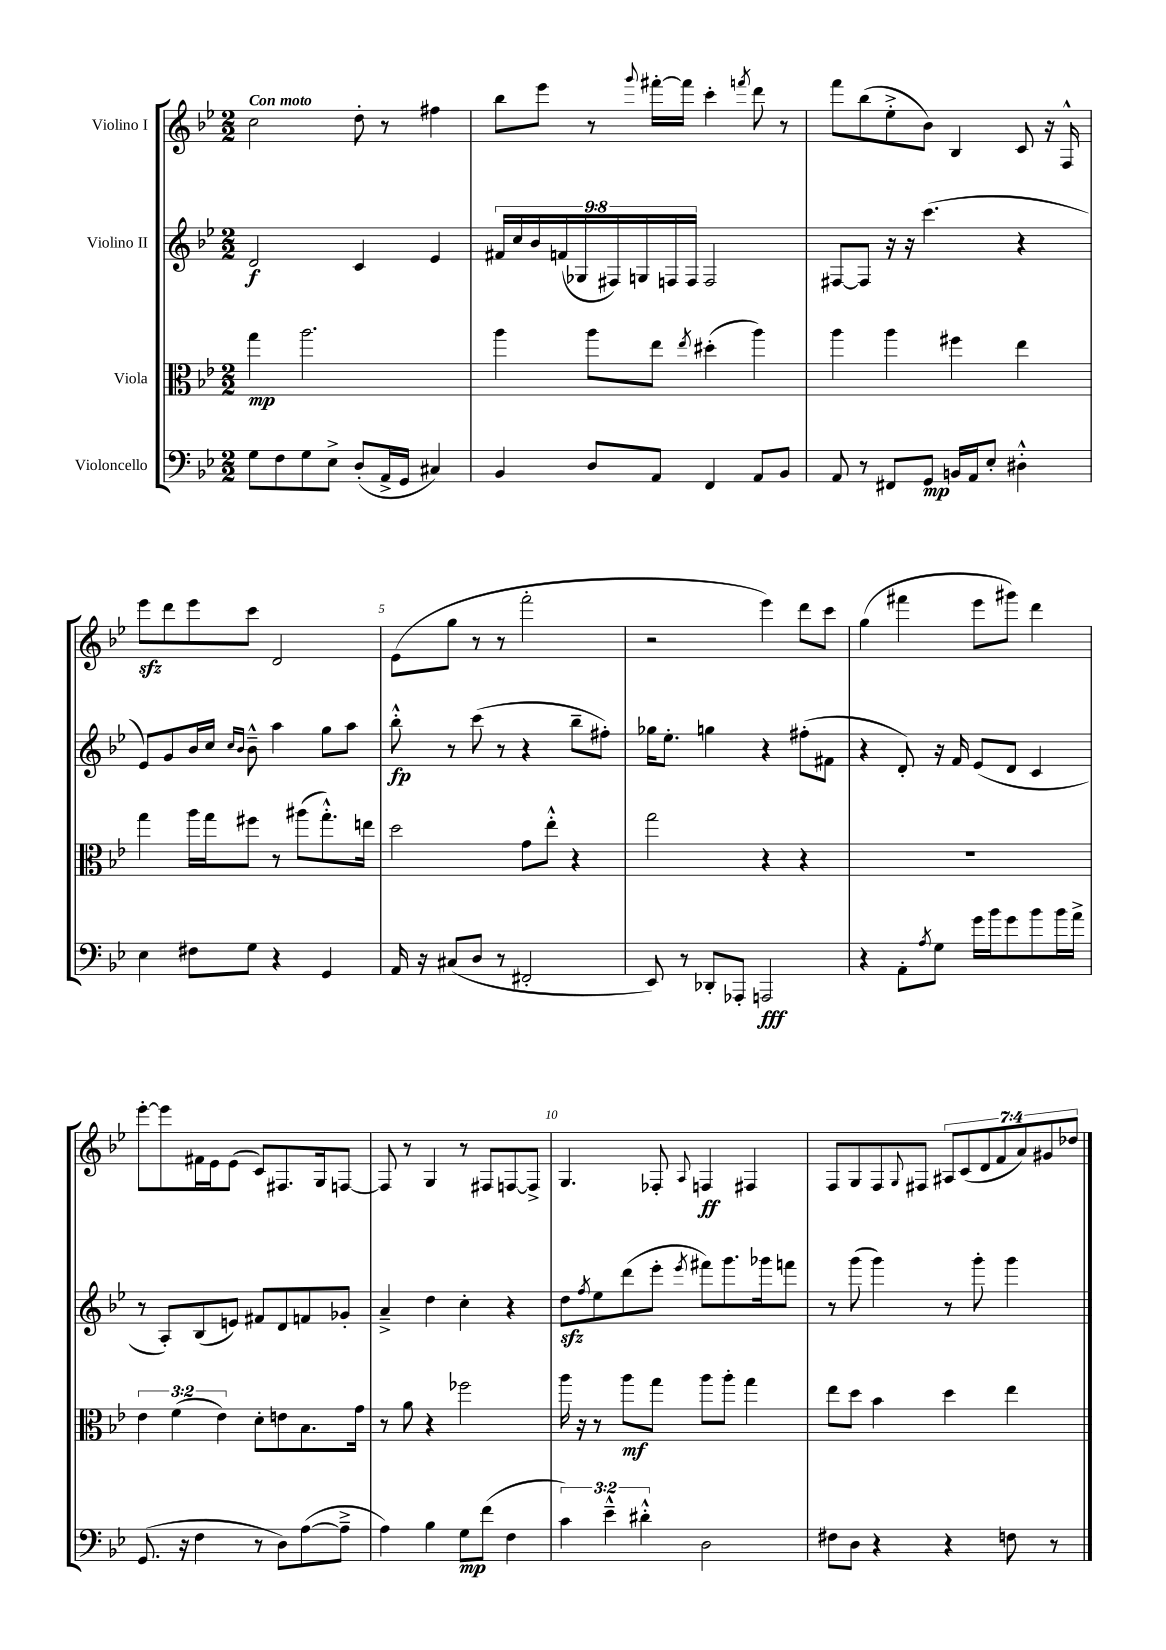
<<
\new StaffGroup <<
\new Staff = "s0" \with { instrumentName = "Violino I" } {
    \clef treble \key bes \major \numericTimeSignature \time 2/2 \override Staff.TupletNumber.text = #tuplet-number::calc-fraction-text \tempo "Con moto"
    c''2 d''8-. r8 fis''4 |
    bes''8 ees'''8 r8 \appoggiatura { g'''8 } fis'''16~-. fis'''16 c'''4-. \acciaccatura { f'''8 } d'''8 r8 |
    f'''8 bes''8( ees''8-.-> bes'8) bes4 c'8 r16 f16-^ |
    ees'''8\sfz d'''8 ees'''8 c'''8 d'2 |
    ees'8( g''8 r8 r8 f'''2-. |
    r2 ees'''4) d'''8 c'''8 |
    g''4( fis'''4 ees'''8 gis'''8) d'''4 |
    ees'''8~-. ees'''8 fis'16 ees'16 ees'8( c'8) fis8. g16 f8~ |
    f8 r8 g4 r8 fis8 f8~ f8-> |
    g4. fes8-. \appoggiatura { a8 } f4\ff fis4 |
    f8 g8 f8 \appoggiatura { g8 } fis8 \tuplet 7/4 { ais8 c'8( d'8 f'8 a'8) gis'8 des''8 } \bar "|." |
}
\new Staff = "s1" \with { instrumentName = "Violino II" } {
    \clef treble \key bes \major \numericTimeSignature \time 2/2 \override Staff.TupletNumber.text = #tuplet-number::calc-fraction-text
    d'2\f c'4 ees'4 |
    \tuplet 9/8 { fis'16 c''16 bes'16 f'16( ges16 fis16) g16 f16 f16 } f2 |
    fis8~ fis8 r16 r16 c'''4.( r4 |
    ees'8) g'8 bes'16 c''16 \grace { c''16 bes'16 } bes'8---^ a''4 g''8 a''8 |
    bes''8-.-^\fp r8 c'''8( r8 r4 bes''8-- fis''8-.) |
    ges''16 ees''8.-. g''4 r4 fis''8-.( fis'8 |
    r4 d'8-.) r16 f'16 ees'8( d'8 c'4 |
    r8 a8-.) bes8( e'8) fis'8 d'8 f'8 ges'8-. |
    a'4---> d''4 c''4-. r4 |
    d''8\sfz \acciaccatura { f''8 } ees''8 d'''8( ees'''8-. \acciaccatura { ees'''8 } fis'''8) g'''8. ges'''16 f'''8 |
    r8 g'''8( g'''4) r8 g'''8-. g'''4 \bar "|." |
}
\new Staff = "s2" \with { instrumentName = "Viola" } {
    \clef alto \key bes \major \numericTimeSignature \time 2/2 \override Staff.TupletNumber.text = #tuplet-number::calc-fraction-text
    g''4\mp a''2. |
    a''4 a''8 ees''8 \acciaccatura { ees''8 } dis''4-.( a''4) |
    a''4 a''4 fis''4 ees''4 |
    g''4 a''16 g''16 fis''8 r8 ais''8( g''8.-.-^) e''16 |
    d''2 g'8 ees''8-.-^ r4 |
    g''2 r4 r4 |
    R1 |
    \tuplet 3/2 { ees'4 f'4( ees'4) } d'8-. e'8 bes8. g'16 |
    r8 a'8 r4 fes''2 |
    a''16 r16 r8 a''8\mf g''8 a''8 a''8-. g''4 |
    ees''8 d''8 bes'4 d''4 ees''4 \bar "|." |
}
\new Staff = "s3" \with { instrumentName = "Violoncello" } {
    \clef bass \key bes \major \numericTimeSignature \time 2/2 \override Staff.TupletNumber.text = #tuplet-number::calc-fraction-text
    g8 f8 g8 ees8-> d8-.( a,16-> g,16 cis4) |
    bes,4 d8 a,8 f,4 a,8 bes,8 |
    a,8 r8 fis,8 g,8\mp b,16 a,16 ees8-. dis4-.-^ |
    ees4 fis8 g8 r4 g,4 |
    a,16 r16 cis8( d8 r8 fis,2-. |
    ees,8) r8 des,8-. aes,,8-. a,,2\fff |
    r4 a,8-. \acciaccatura { a8 } g8 g'16 bes'16 g'8 bes'8 bes'16 a'16-> |
    g,8.( r16 f4 r8 d8) a8~( a8---> |
    a4) bes4 g8\mp f'8( f4 |
    \tuplet 3/2 { c'4) ees'4---^ dis'4-.-^ } d2 |
    fis8 d8 r4 r4 f8 r8 \bar "|." |
}
>>
>>
\layout { \context { \Score \override BarNumber.break-visibility = ##(#f #t #t) barNumberVisibility = #(every-nth-bar-number-visible 5) } }
